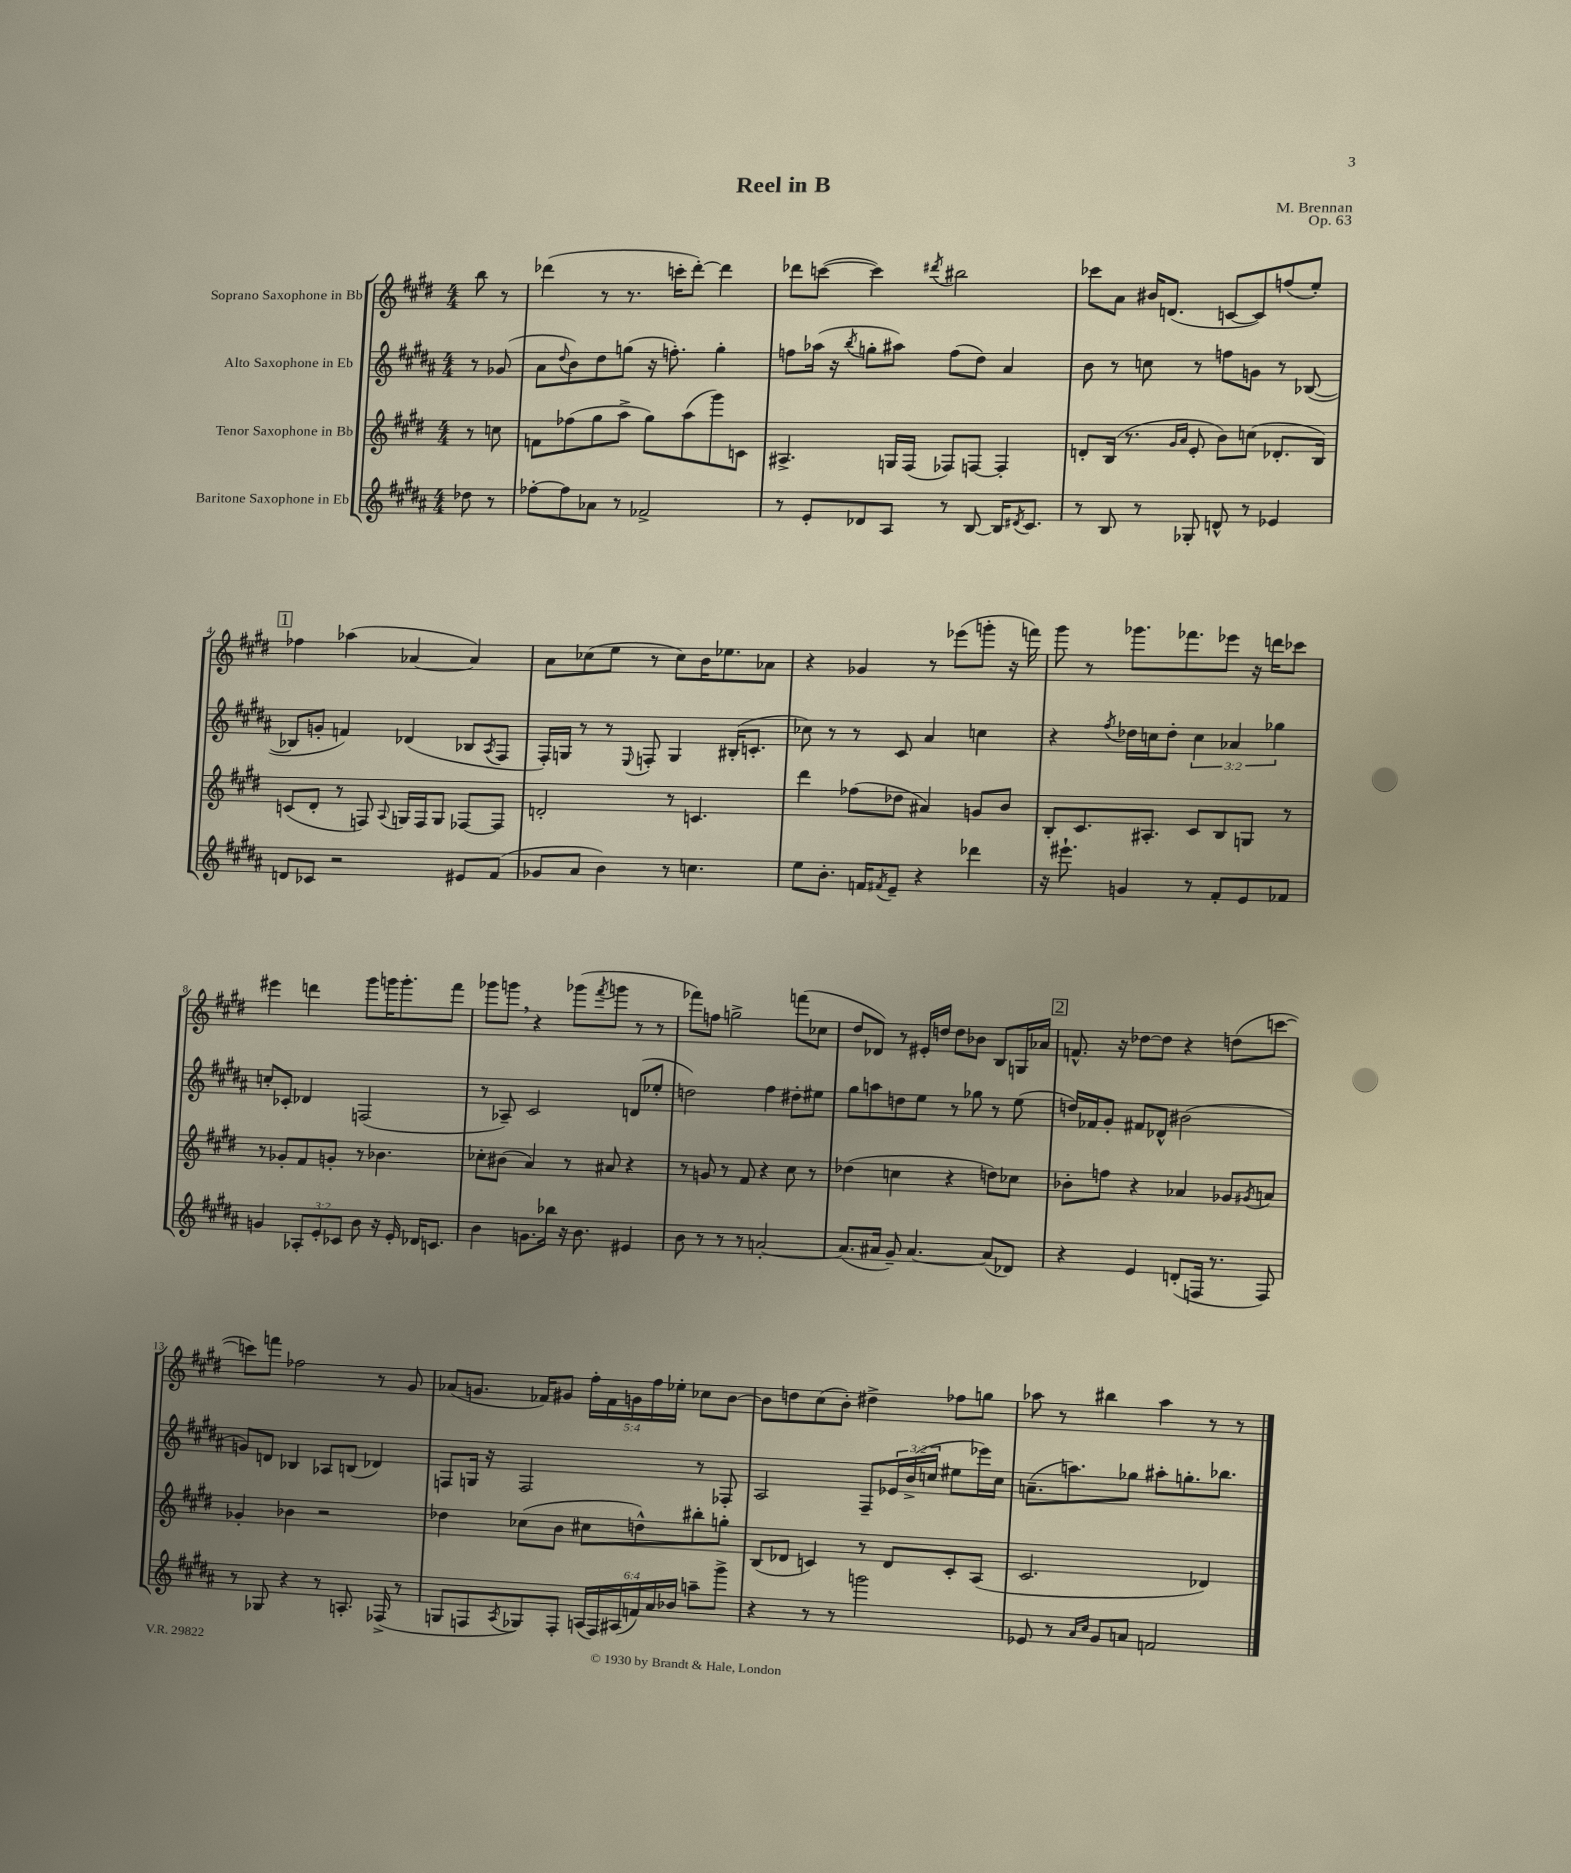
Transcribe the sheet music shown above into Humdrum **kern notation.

**kern	**kern	**kern	**kern
*staff4	*staff3	*staff2	*staff1
*clefG2	*clefG2	*clefG2	*clefG2
*k[f#c#g#d#a#]	*k[f#c#g#d#]	*k[f#c#g#d#a#]	*k[f#c#g#d#]
*M4/4	*M4/4	*M4/4	*M4/4
8dd-	8r	8r	8bb
8r	8cc	(8g-	8r
=	=	=	=
[8ff-'	8f	8a#	(4ddd-
.	.	8qqdd#	.
8ff-]	(8ff-	8b)	.
8a-	8gg#	8dd#	8r
8r	8aa^	(8gg	8.r
2f-^	8gg#)	16r	.
.	.	8.ff')	16ccc'
.	(8aa	.	[8ddd-')
.	8ggg#)	4gg'	4ddd-]
.	8c	.	.
=	=	=	=
8r	4.A#^	8ff	8ddd-
8e'	.	(16aa-	([8ccc
.	.	16r	.
.	.	8qbb	.
8d-	.	8gg'	4ccc])
8A#	16G	8aa#)	.
.	(16F#	.	.
.	.	.	8qddd#
8r	8F-)	(8ff	2bb#
[8B	[8F	8dd#)	.
16B]	4F']	4a#	.
8qd#	.	.	.
8.c#	.	.	.
=	=	=	=
8r	8d'	8b	8ccc-
8B	(16B	8r	8a
.	8.r	.	.
8r	.	8cc	16b#
.	.	.	(8.d
.	16qqg#	.	.
.	16qqa	.	.
8G-'	8e'	8r	.
8d^^	8b)	8ff	[8c
8r	(8cc	8g	8c])
4e-	8.d-'	8r	(8ff
.	.	([8B-	8ee')
.	16B)	.	.
=	=	=	=
8d	(8c	8B-]	4ff-
8c-	8d#'	8g'	.
2r	8r	4f)	(4aa-
.	8F)	.	.
.	8qqA	.	.
.	16G	(4d-	[4a-
.	16F	.	.
.	8G	.	.
8e#	[8F-	8B-	4a-])
.	.	8qA#	.
(8f#	8F-]	8F#	.
=	=	=	=
8g-	2d'	16F#')	8a
.	.	16G	.
8a#	.	8r	(8cc-
4b)	.	8r	8ee
.	.	8qqE	.
.	.	8F'	8r
8r	8r	4G	8cc-)
4.cc	4.c	.	16b
.	.	.	8.ee-
.	.	(16B#'	.
.	.	8.c'	.
.	.	.	8a-
=	=	=	=
8ee	4ddd#	8cc-)	4r
8.b'	.	8r	.
.	(8ff-	8r	4g-
16f	.	.	.
8qf#	.	.	.
8e~	8dd-	8c#	.
4r	4a#)	4a#	8r
.	.	.	(8eee-
4ddd-	8g	4cc	8ggg'
.	8b	.	16r
.	.	.	16fff)
=	=	=	=
16r	8B'	4r	8ggg#
8.eee#`	.	.	.
.	8.c#	.	8r
.	.	8qff#	.
4g	.	16dd-	8.ggg-
.	8.A#'	16cc	.
.	.	8dd-'	.
.	.	.	8.fff-
8r	8c#	6cc	.
8f#'	8B	.	8eee-
.	.	6a-	.
8e	8G	.	16r
.	.	.	16ddd
.	.	6gg-	.
8f-	8r	.	8ccc-
=	=	=	=
4g	8r	8cc'	4eee#
.	8g-'	8c-'	.
12A-'	8f#	4d-	4ddd
12e'	.	.	.
.	8g'	.	.
12c-	.	.	.
8b	8r	(2F	8ggg#
16r	4.b-	.	16ggg
16e'	.	.	8.ggg'
16d-	.	.	.
8.c	.	.	.
.	.	.	8fff#
=	=	=	=
4b	8cc-'	8r	8ggg-
.	(8b#	8A-~)	8ggg
8.g	4a)	2c#	4r
16bb-	.	.	.
16r	8r	.	(8ggg-
8.b	.	.	.
.	.	.	8qfff#
.	8a#	.	8ggg
4e#	4r	(8d	8r
.	.	8ee-'	8r
=	=	=	=
8b	8r	2dd)	8fff-)
8r	8g	.	8ff
8r	8r	.	2gg^
8r	8f#	.	.
[2a'	4r	4ff#	.
.	8cc#	8dd#'	(8fff
.	8r	8ee#	8cc-
=	=	=	=
(8.a]	(4dd-	8gg#	8dd#
.	.	8aa	8d-)
16a#	.	.	.
8g#~)	4cc	8dd	8r
[4.a#	.	8ee	16e#'
.	.	.	16dd
.	4r	8r	8dd
.	.	8gg-	8b-
(8a#]	8dd)	8r	8B
8d-)	8cc-	(8ee	16G
.	.	.	16a-
=	=	=	=
4r	8b-'	16dd)	8.f^^
.	.	16f-	.
.	8ff	8g#'	.
.	.	.	16r
4e	4r	8f#	[8dd-
.	.	8d-^^	8dd-]
(8d'	4a-	(2b#	4r
16F	.	.	.
8.r	.	.	.
.	8g-	.	(8dd
.	8qg#	.	.
8F)	8a	.	[8ccc
=	=	=	=
8r	4g-'	8g)	8ccc])
8G-	.	8d	8fff
4r	4b-	4B-	2ff-
8r	2r	8A-	.
8.A'	.	(8B	.
.	.	4d-)	8r
(16F-^	.	.	.
8r	.	.	8g#
=	=	=	=
8G	4dd-	8F	(8a-
8F	.	16G	8.g
.	.	16r	.
8qA#	.	.	.
8G-)	(8cc-	2F	.
.	.	.	16f-)
8F'	8b	.	8g#
(24A	8cc#	.	20ff#'
24F)	.	.	.
.	.	.	20f-
(24A#	.	.	.
.	.	.	20g
24f)	8dd^^)	.	.
.	.	.	20ff#
24a#	.	.	.
.	.	.	20ee-'
24b-	.	.	.
8aa~	8bb#'	8r	8cc-
8ggg#^	8gg'	8F-'	[8b
=	=	=	=
4r	(8B	2A#	8b]
.	8d-	.	8dd
8r	4c)	.	(8cc#
8r	.	.	8b')
2ggg	8r	8F#~	4dd#^
.	8d-	24e-	.
.	.	(24b^	.
.	.	24cc	.
.	8c'	8ee#	8ff-
.	(8A	16eee-)	8gg
.	.	16cc	.
=	=	=	=
8e-	2.c#	(8.a~	8aa-
8r	.	.	8r
.	.	8.aa)	.
16qqa#	.	.	.
16qqcc#	.	.	.
8g#	.	.	4bb#
8a	.	8gg-	.
2f	.	8aa#'	4aa-
.	.	8.gg'	.
.	4d-)	.	8r
.	.	8.bb-	.
.	.	.	8r
==	==	==	==
*-	*-	*-	*-
